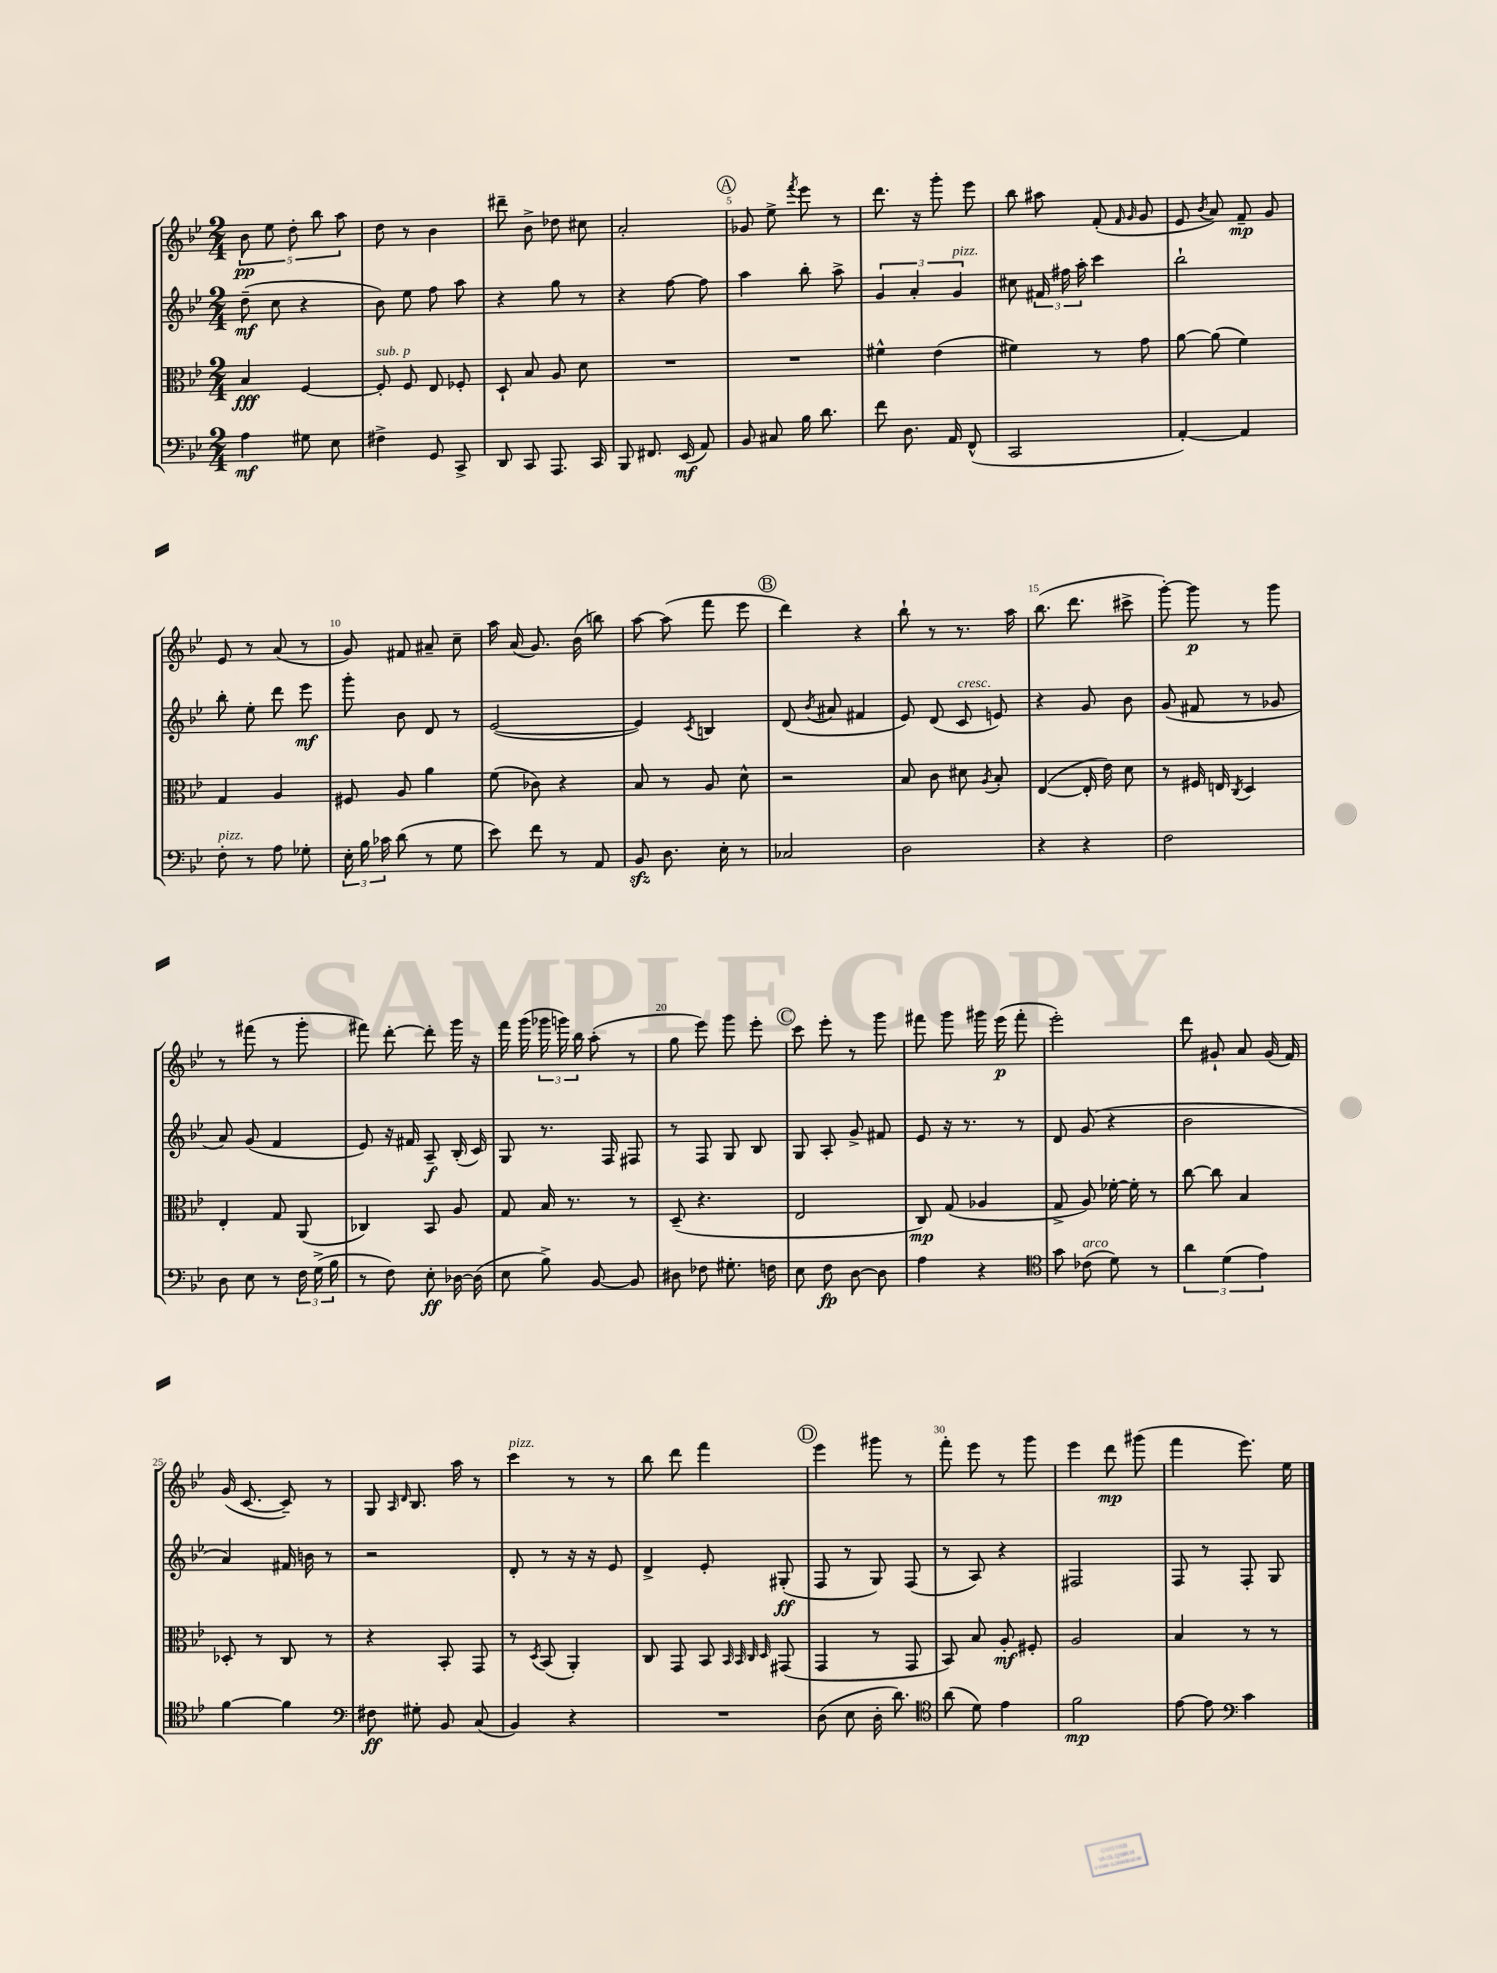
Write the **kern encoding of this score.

**kern	**dynam	**kern	**dynam	**kern	**dynam	**kern	**dynam
*part4	*part4	*part3	*part3	*part2	*part2	*part1	*part1
*staff4	*staff4	*staff3	*staff3	*staff2	*staff2	*staff1	*staff1
*clefF4	*	*clefC3	*	*clefG2	*	*clefG2	*
*k[b-e-]	*	*k[b-e-]	*	*k[b-e-]	*	*k[b-e-]	*
*M2/4	*	*M2/4	*	*M2/4	*	*M2/4	*
=1	=1	=1	=1	=1	=1	=1	=1
4A\	mf	4B-/	fff	(8dd~\	mf	10b-\	pp
.	.	.	.	.	.	10ee-\	.
.	.	.	.	8cc\	.	.	.
.	.	.	.	.	.	10dd'\	.
8G#X\	.	[4F/	.	4r	.	.	.
.	.	.	.	.	.	10bb-\	.
8E-\	.	.	.	.	.	.	.
.	.	.	.	.	.	10aa\	.
=2	=2	=2	=2	=2	=2	=2	=2
!	!	!LO:TX:a:i:t=sub. p	!	!	!	!	!
4F#X^\	.	8F'/]	.	8b-\)	.	8dd\	.
.	.	8F/	.	8ee-\	.	8r	.
8GG/	.	8E-/	.	8ff\	.	4b-\	.
8CC^/	.	8F-X'/	.	8aa\	.	.	.
=3	=3	=3	=3	=3	=3	=3	=3
8DD/	.	8D`/	.	4r	.	8ddd#X~\	.
8CC/	.	8B-/	.	.	.	8b-^\	.
8.AAA/	.	8A/	.	8gg\	.	8dd-X\	.
.	.	8d\	.	8r	.	8cc#X\	.
16CC/	.	.	.	.	.	.	.
=4	=4	=4	=4	=4	=4	=4	=4
8BBB-/	.	2r	.	4r	.	2a'/	.
8.FF#X/	.	.	.	.	.	.	.
.	.	.	.	[8ff\	.	.	.
(16EE-/	mf	.	.	.	.	.	.
8AA/)	.	.	.	8ff\]	.	.	.
!!LO:REH:place=s1:t=A
=5	=5	=5	=5	=5	=5	=5	=5
8BB-/	.	2r	.	4aa\	.	8g-X/	.
8C#X/	.	.	.	.	.	8ee-^\	.
.	.	.	.	.	.	8qfff/	.
16B-\	.	.	.	8bb-'\	.	8eee-\	.
8.d\	.	.	.	.	.	.	.
.	.	.	.	8aa^\	.	8r	.
=6	=6	=6	=6	=6	=6	=6	=6
8f\	.	4f#X^^\	.	6g/	.	8.ddd\	.
8.D\	.	.	.	.	.	.	.
.	.	.	.	6a'/	.	.	.
.	.	.	.	.	.	16r	.
.	.	(4e-\	.	.	.	8ggg'\	.
16AA/	.	.	.	.	.	.	.
!	!	!	!	!LO:TX:a:i:t=pizz.	!	!	!
.	.	.	.	6g/	.	.	.
(8FF^^/	.	.	.	.	.	8eee-\	.
=7	=7	=7	=7	=7	=7	=7	=7
2CC/	.	4f#X\)	.	8cc#X\	.	8bb-\	.
.	.	.	.	24f#X/	.	8aa#X\	.
.	.	.	.	24ff#X\	.	.	.
.	.	.	.	24aa'\	.	.	.
.	.	8r	.	4ccc\	.	(8f'/	.
.	.	.	.	.	.	16qqf/	.
.	.	.	.	.	.	16qqg/	.
.	.	8g\	.	.	.	8g/	.
=8	=8	=8	=8	=8	=8	=8	=8
[4AA'/)	.	[8a\	.	2bb-`\	.	8e-/	.
.	.	.	.	.	.	8qb-/	.
.	.	(8a\]	.	.	.	8a/)	.
4AA/]	.	4f\)	.	.	.	8f~/	mp
.	.	.	.	.	.	8g/	.
!!LO:LB:g=z
=9	=9	=9	=9	=9	=9	=9	=9
!LO:TX:a:i:t=pizz.	!	!	!	!	!	!	!
8F'\	.	4G/	.	8bb-'\	.	8e-/	.
8r	.	.	.	8ee-'\	.	8r	.
8A\	.	4A/	.	8ddd\	.	(8a/	.
8G-X'\	.	.	.	8eee-\	mf	8r	.
=10	=10	=10	=10	=10	=10	=10	=10
24E-'\	.	8F#X/	.	8ggg'\	.	8g/)	.
24B-\	.	.	.	.	.	.	.
24c-X\	.	.	.	.	.	.	.
(8d\	.	8A/	.	8b-\	.	8f#X/	.
8r	.	4a\	.	8d/	.	8a#X~/	.
8G\	.	.	.	8r	.	8cc~\	.
=11	=11	=11	=11	=11	=11	=11	=11
8e-\)	.	(8f\	.	([2e-/	.	16aa\	.
.	.	.	.	.	.	(16a/	.
8f\	.	8c-X\)	.	.	.	8.g/)	.
8r	.	4r	.	.	.	.	.
.	.	.	.	.	.	(16b-\	.
8AA/	.	.	.	.	.	8bbn\)	.
=12	=12	=12	=12	=12	=12	=12	=12
8BB-zz/	.	8B-/	.	4e-/])	.	[8aa\	.
8.D\	.	8r	.	.	.	(8aa\]	.
.	.	.	.	8qc/	.	.	.
.	.	8A/	.	4Bn/	.	8fff\	.
16E-'\	.	.	.	.	.	.	.
8r	.	8d^^\	.	.	.	8eee-\	.
!!LO:REH:place=s1:t=B
=13	=13	=13	=13	=13	=13	=13	=13
2C-X/	.	2r	.	(8d/	.	4ddd\)	.
.	.	.	.	8qb-/	.	.	.
.	.	.	.	8a#X/	.	.	.
.	.	.	.	4f#X/	.	4r	.
=14	=14	=14	=14	=14	=14	=14	=14
2D\	.	8B-/	.	8e-/)	.	8bb-`\	.
.	.	8c\	.	(8d/	.	8r	.
!	!	!	!	!LO:TX:a:i:t=cresc.	!	!	!
.	.	8d#X\	.	8c/	.	8.r	.
.	.	8qA/	.	.	.	.	.
.	.	8B-'/	.	8en/)	.	.	.
.	.	.	.	.	.	16aa\	.
=15	=15	=15	=15	=15	=15	=15	=15
4r	.	([4E-/	.	4r	.	(8.bb-\	.
.	.	.	.	.	.	8.ddd\	.
4r	.	16E-'/]	.	8g/	.	.	.
.	.	16e-\)	.	.	.	.	.
.	.	8d\	.	8b-\	.	8ccc#X^\	.
=16	=16	=16	=16	=16	=16	=16	=16
2F\	.	8r	.	(8g/	.	[8ggg'\)	.
.	.	16F#X/	.	8f#X/	.	8ggg\]	p
.	.	16En/	.	.	.	.	.
.	.	8qC/	.	.	.	.	.
.	.	4D/	.	8r	.	8r	.
.	.	.	.	8g-X/	.	8ggg\	.
!!LO:LB:g=z
=17	=17	=17	=17	=17	=17	=17	=17
8D\	.	4E-'/	.	8a/)	.	8r	.
8E-\	.	.	.	(8g/	.	(8fff#X\	.
8r	.	8G/	.	4f/	.	8r	.
24F\	.	(8AA/	.	.	.	8ggg'\	.
(24G^\	.	.	.	.	.	.	.
24B-\	.	.	.	.	.	.	.
=18	=18	=18	=18	=18	=18	=18	=18
8r	.	4C-X/)	.	8e-/)	.	8fff#X\)	.
8F\)	.	.	.	16r	.	[8ddd'\	.
.	.	.	.	16f#X/	.	.	.
8E-'\	ff	8BB-/	.	8A~/	f	8ddd'\]	.
[16D-X\	.	8A/	.	(16B-'/	.	16ggg\	.
(16D-\]	.	.	.	16c/)	.	16r	.
=19	=19	=19	=19	=19	=19	=19	=19
8E-\	.	8G/	.	8G/	.	16fff\	.
.	.	.	.	.	.	(16ggg\	.
8B-^\)	.	16B-/	.	8.r	.	24ggg-X\	.
.	.	.	.	.	.	24gggn\)	.
.	.	8.r	.	.	.	.	.
.	.	.	.	.	.	24bb-\	.
[8BB-/	.	.	.	.	.	(8aa'\	.
.	.	.	.	16F/	.	.	.
8BB-/]	.	8r	.	8F#X/	.	8r	.
=20	=20	=20	=20	=20	=20	=20	=20
8D#X\	.	(8D~/	.	8r	.	8gg\	.
8F-X\	.	4.r	.	8F/	.	8eee-\)	.
8.G#X'\	.	.	.	8G/	.	8ggg\	.
.	.	.	.	8B-/	.	8eee-'\	.
16Fn\	.	.	.	.	.	.	.
!!LO:REH:place=s1:t=C
=21	=21	=21	=21	=21	=21	=21	=21
8E-\	.	2E-/	.	8G/	.	8ccc\	.
8F\	fp	.	.	8A'/	.	8eee-'\	.
[8D\	.	.	.	8g^/	.	8r	.
8D\]	.	.	.	8f#X/	.	8ggg\	.
=22	=22	=22	=22	=22	=22	=22	=22
4A\	.	8C/)	mp	8e-/	.	8fff#X\	.
.	.	(8G/	.	16r	.	8ggg\	.
.	.	.	.	8.r	.	.	.
4r	.	4A-X/	.	.	.	16ggg#X\	.
.	.	.	.	.	.	(16eee-\	p
.	.	.	.	8r	.	8fff#'\	.
=23	=23	=23	=23	=23	=23	=23	=23
*clefC4	*	*	*	*	*	*	*
8g\	.	8G^/	.	8d/	.	2eee-'\)	.
!LO:TX:a:i:t=arco	!	!	!	!	!	!	!
(8c-X\	.	8A/)	.	(8g/	.	.	.
8d\)	.	[16f-X'\	.	4r	.	.	.
.	.	16f-'\]	.	.	.	.	.
8r	.	8r	.	.	.	.	.
=24	=24	=24	=24	=24	=24	=24	=24
6a\	.	[8cc\	.	2b-\	.	8ddd\	.
.	.	8cc\]	.	.	.	8g#X`/	.
(6d\	.	.	.	.	.	.	.
.	.	4B-/	.	.	.	8a/	.
6e-\)	.	.	.	.	.	.	.
.	.	.	.	.	.	(16g#/	.
.	.	.	.	.	.	16f/)	.
!!LO:LB:g=z
=25	=25	=25	=25	=25	=25	=25	=25
[4f\	.	8D-X'/	.	4a/)	.	(16g/	.
.	.	.	.	.	.	[8.c/	.
.	.	8r	.	.	.	.	.
4f\]	.	8C/	.	16f#X/	.	8c~/])	.
.	.	.	.	16bn\	.	.	.
.	.	8r	.	8r	.	8r	.
=26	=26	=26	=26	=26	=26	=26	=26
*clefF4	*	*	*	*	*	*	*
8F#X\	ff	4r	.	2r	.	8G/	.
.	.	.	.	.	.	16qqA/	.
.	.	.	.	.	.	16qqd/	.
8G#X'\	.	.	.	.	.	8.B-/	.
8BB-/	.	8BB-'/	.	.	.	.	.
.	.	.	.	.	.	16aa\	.
(8C/	.	8GG/	.	.	.	8r	.
=27	=27	=27	=27	=27	=27	=27	=27
!	!	!	!	!	!	!LO:TX:a:i:t=pizz.	!
4BB-/)	.	8r	.	8d'/	.	4ccc\	.
.	.	8qD/	.	.	.	.	.
.	.	(8BB-/	.	8r	.	.	.
4r	.	4AA'/)	.	16r	.	8r	.
.	.	.	.	16r	.	.	.
.	.	.	.	8e-/	.	8r	.
=28	=28	=28	=28	=28	=28	=28	=28
2r	.	8C/	.	4d^/	.	8bb-\	.
.	.	8GG/	.	.	.	8ddd\	.
.	.	8BB-/	.	8e-'/	.	4fff\	.
.	.	32qqBB-/	.	.	.	.	.
.	.	32qqBB-/	.	.	.	.	.
.	.	32qqC/	.	.	.	.	.
.	.	32qqD/	.	.	.	.	.
.	.	(8GG#X/	.	(8G#X'/	ff	.	.
!!LO:REH:place=s1:t=D
=29	=29	=29	=29	=29	=29	=29	=29
(8D\	.	4GG/	.	8F/	.	4eee-\	.
8E-\	.	.	.	8r	.	.	.
16D'\	.	8r	.	8G/)	.	8ggg#X\	.
8.d\)	.	.	.	.	.	.	.
.	.	8GG/	.	(8F/	.	8r	.
=30	=30	=30	=30	=30	=30	=30	=30
*clefC4	*	*	*	*	*	*	*
(8a\	.	8BB-/)	.	8r	.	8fff'\	.
8d\)	.	8B-/	.	8A/)	.	8eee-\	.
4e-\	.	8A'/	mf	4r	.	8r	.
.	.	8F#X'/	.	.	.	8ggg\	.
=31	=31	=31	=31	=31	=31	=31	=31
2f\	mp	2A/	.	2F#X/	.	4eee-\	.
.	.	.	.	.	.	8ddd\	mp
.	.	.	.	.	.	(8ggg#X\	.
=32	=32	=32	=32	=32	=32	=32	=32
[8e-\	.	4B-/	.	8F/	.	4fff\	.
8e-\]	.	.	.	8r	.	.	.
*clefF4	*	*	*	*	*	*	*
4c\	.	8r	.	8F'/	.	8.eee-\)	.
.	.	8r	.	8G/	.	.	.
.	.	.	.	.	.	16ee-\	.
==	==	==	==	==	==	==	==
*-	*-	*-	*-	*-	*-	*-	*-
